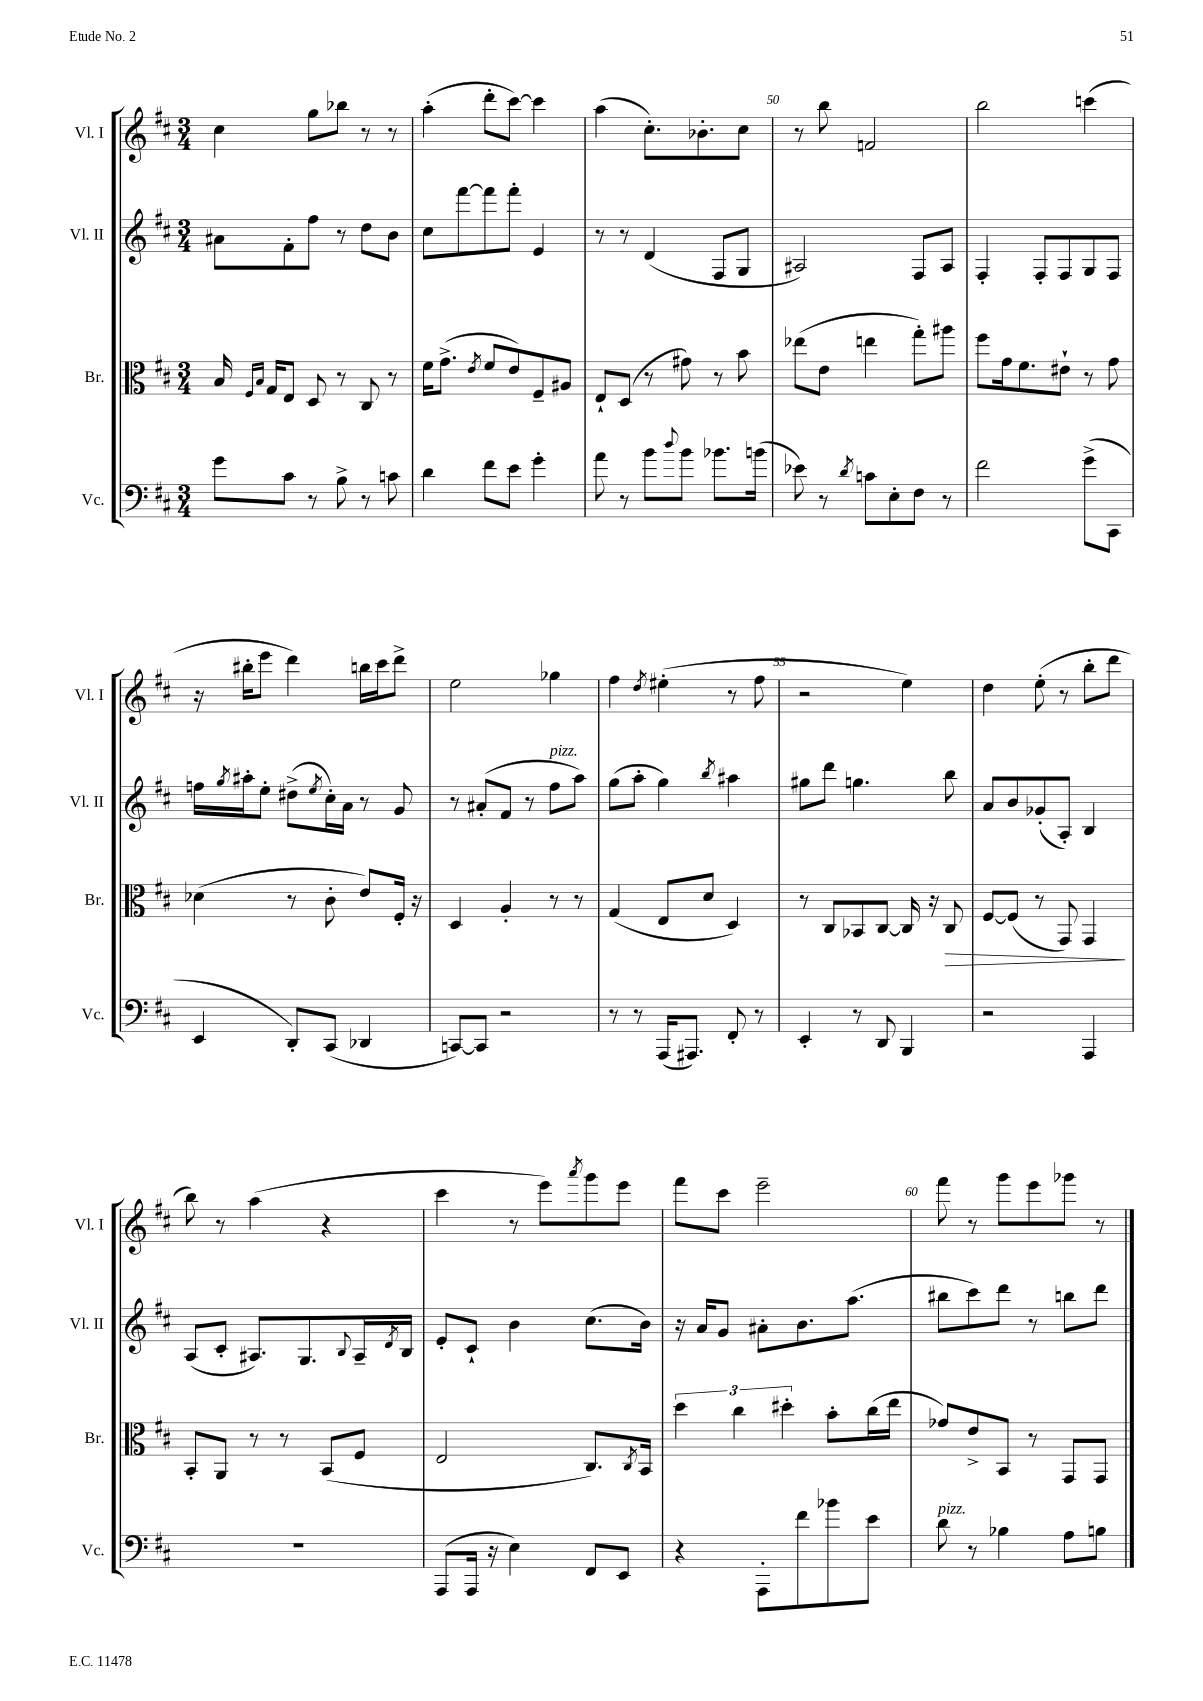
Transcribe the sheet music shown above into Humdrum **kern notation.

**kern	**kern	**dynam	**kern	**kern
*part4	*part3	*part3	*part2	*part1
*staff4	*staff3	*staff3	*staff2	*staff1
*I"Vc.	*I"Br.	*	*I"Vl. II	*I"Vl. I
*I'Vc.	*I'Br.	*	*I'Vl. II	*I'Vl. I
*clefF4	*clefC3	*	*clefG2	*clefG2
*k[f#c#]	*k[f#c#]	*	*k[f#c#]	*k[f#c#]
*M3/4	*M3/4	*	*M3/4	*M3/4
=47	=47	=47	=47	=47
8g\L	16B/	.	8a#X\L	4cc#\
.	16qqF#/LL	.	.	.
.	16qqB/JJ	.	.	.
.	16G/KL	.	.	.
8c#\J	8E/J	.	8f#'\	.
8r	8D/	.	8ff#\J	8gg\L
8B^\	8r	.	8r	8bb-X\J
8r	8C#/	.	8dd\L	8r
8cn\	8r	.	8b\J	8r
=48	=48	=48	=48	=48
4d\	16f#\KL	.	8cc#\L	(4aa'\
.	(8.g^\J	.	.	.
.	.	.	[8fff#\	.
.	8qe/	.	.	.
8f#\L	8f#/L	.	8fff#\]	8ddd'\L
8e\J	8e/)	.	8fff#'\J	[8ccc#\J)
4g'\	8F#~/	.	4e/	4ccc#\]
.	8A#X/J	.	.	.
=49	=49	=49	=49	=49
8a\	8E`/L	.	8r	(4aa\
8r	(8D/J	.	8r	.
8b\L	8r	.	(4d/	8.cc#'\L)
8qqdd/	.	.	.	.
8b\J	8g#X\)	.	.	.
.	.	.	.	8.b-X'\
8.b-X\L	8r	.	8F#/L	.
.	8b\	.	8G/J	8cc#\J
(16bn\Jk	.	.	.	.
=50	=50	=50	=50	=50
8e-X\)	(8ee-X\L	.	2A#X/)	8r
8r	8e\J	.	.	8bb\
8qd/	.	.	.	.
8cn\L	4een\	.	.	2fn/
8E'\	.	.	.	.
8F#\J	8gg'\L)	.	8F#/L	.
8r	8aa#X\J	.	8A#/J	.
=51	=51	=51	=51	=51
2f#\	8ff#\L	.	4F#'/	2bb\
.	16g\k	.	.	.
.	8.f#\	.	.	.
.	.	.	8F#'/L	.
.	8e#X`\J	.	8F#/	.
(8g^\L	8r	.	8G/	(4cccn\
8CC#\J	8g\	.	8F#/J	.
!!LO:LB:g=z
=52	=52	=52	=52	=52
4EE/	(4d-X\	.	16ffn\LL	16r
.	.	.	8qgg/	.
.	.	.	16aa#X'\J	16bb#X'\KL
.	.	.	8ee'\J	8eee\J
8DD'/L)	8r	.	(8dd#X^\L	4ddd\)
.	.	.	8qee/	.
(8CC#/J	8c#'\	.	16cc#'\L)	.
.	.	.	16a\JJ	.
4DD-X/	8e/L)	.	8r	16bbn\LL
.	.	.	.	16ccc#\J
.	16F#'/Jk	.	8g/	8ddd^\J
.	16r	.	.	.
=53	=53	=53	=53	=53
[8CCn/L)	4D/	.	8r	2ee\
8CC/J]	.	.	(8a#X'/L	.
2r	4A'/	.	8f#/J	.
.	.	.	8r	.
!	!	!	!LO:TX:a:i:t=pizz.	!
.	8r	.	8ff#\L	4gg-X\
.	8r	.	8aa\J)	.
=54	=54	=54	=54	=54
8r	(4G/	.	(8gg\L	4ff#\
8r	.	.	8aa'\J	.
.	.	.	.	8qdd/
(16AAA/KL	8E/L	.	4gg\)	(4ee#X'\
8.AAA#X/J)	.	.	.	.
.	8d/J	.	.	.
.	.	.	8qbb/	.
8FF#'/	4D/)	.	4aa#X\	8r
8r	.	.	.	8ff#\
=55	=55	=55	=55	=55
4EE'/	8r	.	8gg#X\L	2r
.	8C#/L	.	8ddd\J	.
8r	8BB-X/	.	4.ggn\	.
8DD/	[8C#/J	.	.	.
4BBB/	16C#/]	.	.	4ee\)
.	16r	.	.	.
!	!	!LO:HP:b	!	!
.	8C#/	>	8bb\	.
=56	=56	=56	=56	=56
2r	[8F#/L	.	8a/L	4dd\
.	(8F#/J]	.	8b/	.
.	8r	.	(8g-X'/	(8ee'\
.	8GG/)	.	8A'/J)	8r
4AAA/	4GG/	.	4B/	8bb'\L
.	.	.	.	8ddd\J
.	.	]	.	.
!!LO:LB:g=z
=57	=57	=57	=57	=57
2.r	8BB'/L	.	(8A/L	8bb\)
.	8AA/J	.	8c#'/J	8r
.	8r	.	8.A#X/L)	(4aa\
.	8r	.	.	.
.	.	.	8.G/	.
.	(8BB/L	.	.	4r
.	.	.	8qqB/	.
.	8F#/J	.	16A#~/L	.
.	.	.	8qd/	.
.	.	.	16B/JJ	.
=58	=58	=58	=58	=58
(8AAA/L	2E/	.	8e'/L	4ccc#\
16AAA/Jk	.	.	8c#`/J	.
16r	.	.	.	.
4E\)	.	.	4b\	8r
.	.	.	.	8eee\L)
.	.	.	.	8qaaa/
8FF#/L	8.C#/L)	.	(8.cc#\L	8ggg\
8EE/J	.	.	.	8eee\J
.	8qC#/	.	.	.
.	16BB/Jk	.	16b\Jk)	.
=59	=59	=59	=59	=59
4r	6dd\	.	16r	8fff#\L
.	.	.	16a/KL	.
.	.	.	8g/J	8ccc#\J
.	6cc#\	.	.	.
8AAA'\L	.	.	8a#X'\L	2eee~\
.	6dd#X'\	.	.	.
8f#\	.	.	8.b\	.
8b-X\	8b'\L	.	.	.
.	.	.	(8.aa\J	.
8e\J	(16cc#\L	.	.	.
.	16ee\JJ	.	.	.
=60	=60	=60	=60	=60
!LO:TX:a:i:t=pizz.	!	!	!	!
8d\	8g-X/L)	.	8bb#X\L	8fff#\
8r	8e^/	.	8ccc#\)	8r
4B-X\	8BB/J	.	8ddd\J	8ggg\L
.	8r	.	8r	8eee\
8A\L	8GG/L	.	8bbn\L	8ggg-X\J
8Bn\J	8GG/J	.	8ddd\J	8r
==	==	==	==	==
*-	*-	*-	*-	*-
